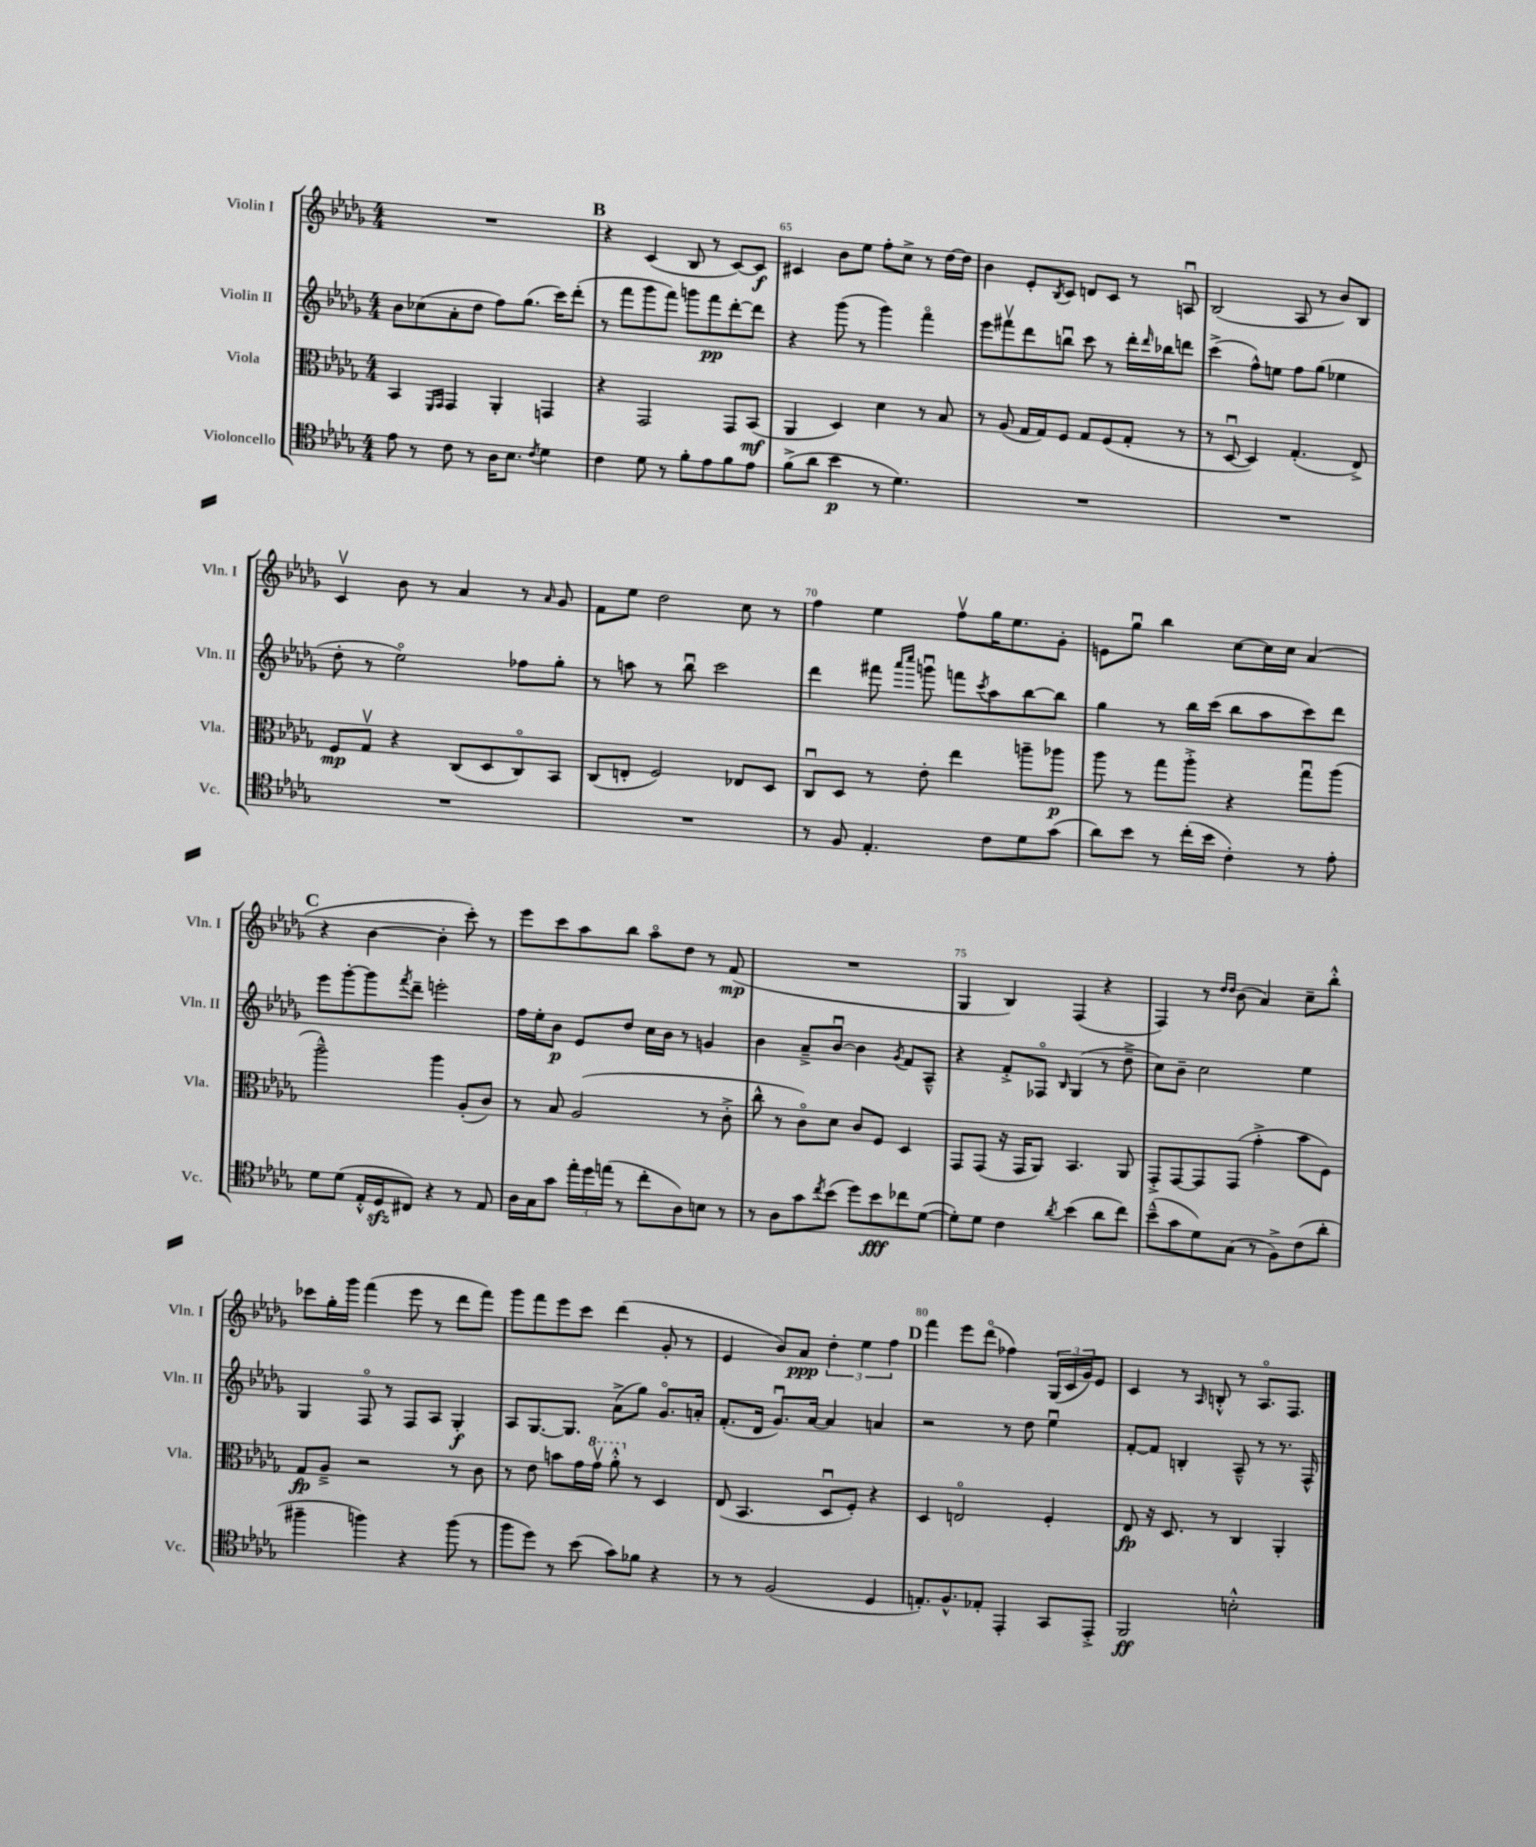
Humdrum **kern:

**kern	**kern	**kern	**kern
*staff4	*staff3	*staff2	*staff1
*clefC4	*clefC3	*clefG2	*clefG2
*k[b-e-a-d-g-]	*k[b-e-a-d-g-]	*k[b-e-a-d-g-]	*k[b-e-a-d-g-]
*M4/4	*M4/4	*M4/4	*M4/4
8e-\	4BB-/	8b-\L	1r
8r	.	(8cc-\	.
.	16qqFF/LL	.	.
.	16qqGG-/JJ	.	.
8c\	4GG-/	8a-'\	.
8r	.	8dd-\J	.
16A-\LK	4AA-'/	8ff\L)	.
8.B-\J	.	.	.
.	.	(8.gg-\J	.
8qc/	.	.	.
4d-\	4GG/	.	.
.	.	16ccc\LK)	.
.	.	(8ddd-'\J	.
=	=	=	=
4c\	4r	8r	4r
.	.	8fff\L	.
8d-\	2GG-/	8ggg-\	(4c/
8r	.	8fff\J)	.
8f'\L	.	8ggg\L	8B-/
8e-\	.	8fff\	8r
8f\	8GG-/L	[8ddd-'\	[8c/L)
8e-\J	(8BB-/J	8ddd-\]J	8c/]J
=	=	=	=
(8f^\L	4AA-/	4r	4c#/
8a-\J	.	.	.
4b-\	4D-/)	(8ggg-\	8b-\L
.	.	8r	8ee-\J
8r	4d-\	4ggg-\)	8ff'\L
4.d-\)	.	.	8cc^\J
.	8r	4fffo\	8r
.	8B-/	.	[16dd-\LL
.	.	.	16dd-\]JJ
=	=	=	=
1r	8r	8eee-\L	4b-\
.	(8A-/	8fff#v\	.
.	16G-/LL	8ddd-\	8e-'/L
.	16G-/J)	.	.
.	.	.	8qB-/
.	8F/J	8bbu\J	8c/J
.	8G-/L	8ccc\	8d/L
.	(8F/	8r	8c/J
.	8G-'/J	16ddd-'\LL	8r
.	.	16qqddd-/	.
.	.	16bb-\J	.
.	8r	8ddd\J	8Au/
=	=	=	=
1r	8r	(4ccc^\	(2B-/
.	[8D-u/	.	.
.	4D-/])	8ff^^\L)	.
.	.	8ee\J	.
.	(4.G-'/	8ff\L	8A-/
.	.	(8gg-\J	8r
.	.	4ee-\	8b-/L)
.	8E-^/)	.	8B-/J
=	=	=	=
1r	8F/L	8dd-'\	4cv/
.	8G-v/J	8r	.
.	4r	2ee-o\)	8b-\
.	.	.	8r
.	(8C/L	.	4a-/
.	8D-/	.	.
.	8Co/)	8ff-\L	8r
.	.	.	16qqa-/
.	8BB-/J	8gg-'\J	8g-/
=	=	=	=
1r	(8C/L	8r	8f\L
.	8E'/J	8aa\	8ee-\J
.	2F/)	8r	2dd-\
.	.	8bb-u\	.
.	.	2ccc\	.
.	8E-/L	.	8cc\
.	8D-/J	.	8r
=	=	=	=
8r	8Cu/L	4ddd-\	4ff\
8F/	8D-/J	.	.
4.E-'/	8r	8fff#\	4ee-\
.	.	16qqaaa-/LL	.
.	.	16qqcccc/JJ	.
.	8e-'\	8gggu\	.
.	4ee-\	8fff\L	8ffv\L
.	.	8qccc/	.
8c\L	.	8aa-\	16gg-\K
.	.	.	8.ee-\
8d-\	8aa~\L	[8bb-\	.
(8g-\J	8aa-\J	8bb-\]J	8g-'\J
=	=	=	=
8a-\L)	8aa-\	4gg-\	8e\L
8b-\J	8r	.	8gg-u\J
8r	8gg-\L	8r	4bb-\
(16cc'\LL	8aa-'^\J	16bb-\LL	.
16b-\JJ	.	(16ccc\JJ	.
4c'\)	4r	8bb-\L	[8cc\L
.	.	8aa-\	16cc\]L
.	.	.	16cc\JJ
8r	8gg-u\L	8ccc\)	(4a-/
8e-'\	(8aa-\J	8ddd-\J	.
=	=	=	=
8d-\L	2aa-~^^\)	8eee-\L	4r
(8d-\J	.	[8ggg-'\	.
16E-'^^/LL	.	8ggg-\]	[4b-\
16D-/J	.	.	.
.	.	8qfff/	.
8C#/J)	.	8ddd-~\J	.
4r	4aa-\	2eee'\	4b-'\]
8r	(8A-'/L	.	8ccc'\)
8E-/	8c/J)	.	8r
=	=	=	=
16A-\LL	8r	16ff\LL	8eee-\L
16G-\J	.	16ee-'\J	.
8g-\J	8B-/	8b-\J	8ccc\
24ee-'\LL	(2A-/	8e-/L	8aa-\
24dd-\	.	.	.
(24ee\JJ	.	.	.
8r	.	8dd-/J	8bb-\J
8cc'\L	.	16cc\LL	8aa-o\L
.	.	16b-\JJ	.
8A-\)	.	8r	8dd-\J
8B\J	8r	4g/	8r
8r	8c'^\	.	(8f/
=	=	=	=
8r	8cc^^\	4b-\	1r
8A-\L	8r	.	.
8g-\	8co\L)	8a-~^/L	.
8qcc/	.	.	.
(8b-\J	8d-\J	[8b-u/J	.
8dd-\L)	8c/L	4b-\]	.
8b-\	8F/J	.	.
.	.	8qg-/	.
8cc-\	4D-/	8f/L	.
([8d-\J	.	8A-~^^/J	.
=	=	=	=
8d-'\]L)	8GG-/L	4r	4G-/
8d-\J	(8GG-/J	.	.
4c\	16r	8f'^/L	4B-/)
.	16GG-/LK	.	.
.	8AA-/J)	8F-o/J	.
8qa-/	.	16qqB-/	.
(4b-\	4.BB-/	(4G-/	(4F/
8a-\L	.	8r	4r
8cc\J)	8AA-/	8dd-~^\	.
=	=	=	=
(8b-~^^\L	8GG-'^/L	8cc\L)	4F/)
8g-\	[8GG-/	8b-~\J	.
8d-\)	8GG-/]	2cc\	8r
.	.	.	16qqdd-/LL
.	.	.	16qqdd-/JJ
(8G-\J	(8GG-/J	.	(8b-\
8r	4g-'^\	.	4a-/)
8F^\L)	.	.	.
(8c\	8b-\L	4ee-\	8cc~\L
8a-'\J	8F\J)	.	8bb-'^^\J
=	=	=	=
4ff#~\	8G-/L	4G-/	8ccc-\L
.	8A-~^/J	.	16gg-'\L
.	.	.	16ggg-\JJ
4ff\)	2r	8Fo/	(4fff\
.	.	8r	.
4r	.	8F/L	8eee-\
.	.	8A-/J	8r
(8ff\	8r	4G-'/	8ddd-\L
8r	8c\	.	8fff\J)
=	=	=	=
8ff\L	8r	8A-/L	8ggg-\L
8dd-\J)	8e-\	[8.G-/	8fff\
8r	8b\L	.	8eee-\
.	.	8.G-/]J	.
(8b-\	16g-\L	.	8ccc\J
.	16gg-v\JJ	.	.
8g-\L)	8aa-'^^\	(8a-^\L	(4ddd-\
8f-\J	8r	8gg-\J)	.
4r	4D-/	8.g-o/L	8g-'/
.	.	.	8r
.	.	16a'/Jk	.
=	=	=	=
8r	(8E-/	(8.f'/L	4e-/
8r	4.BB-/	.	.
.	.	16d-/Jk	.
(2F/	.	8.g-u/L)	8b-/L)
.	.	.	8a-/J
.	.	[16a-/Jk	.
.	8D-u/L	4a-/]	6dd-'\
.	8F'/J)	.	.
.	.	.	6ee-\
4D-/	4r	4a/	.
.	.	.	6ff\
=	=	=	=
8.E'/L)	4D-/	2r	4fff\
8.F^^/	.	.	.
.	2Eo/	.	8eee-\L
8E-'/J	.	.	(8ddd-o\J
4EE-'/	.	8r	4ff-\)
.	.	8dd-\	.
8GG-/L	4F'/	4ee-u\	(24G-/LL
.	.	.	24c/
.	.	.	24g-/J)
8EE-'^/J	.	.	8e-/J
=	=	=	=
2FF/	8E-/	[8f'/L	4c/
.	16r	8f/]J	.
.	8.D-/	.	.
.	.	4B'/	8r
.	.	.	16qqA-/
.	8r	.	8B'^^/
2B'^^\	4C/	8A-~^^/	8r
.	.	8r	8.A-o/L
.	4AA-'/	8.r	.
.	.	.	8.F/J
.	.	16F^^/	.
==	==	==	==
*-	*-	*-	*-
